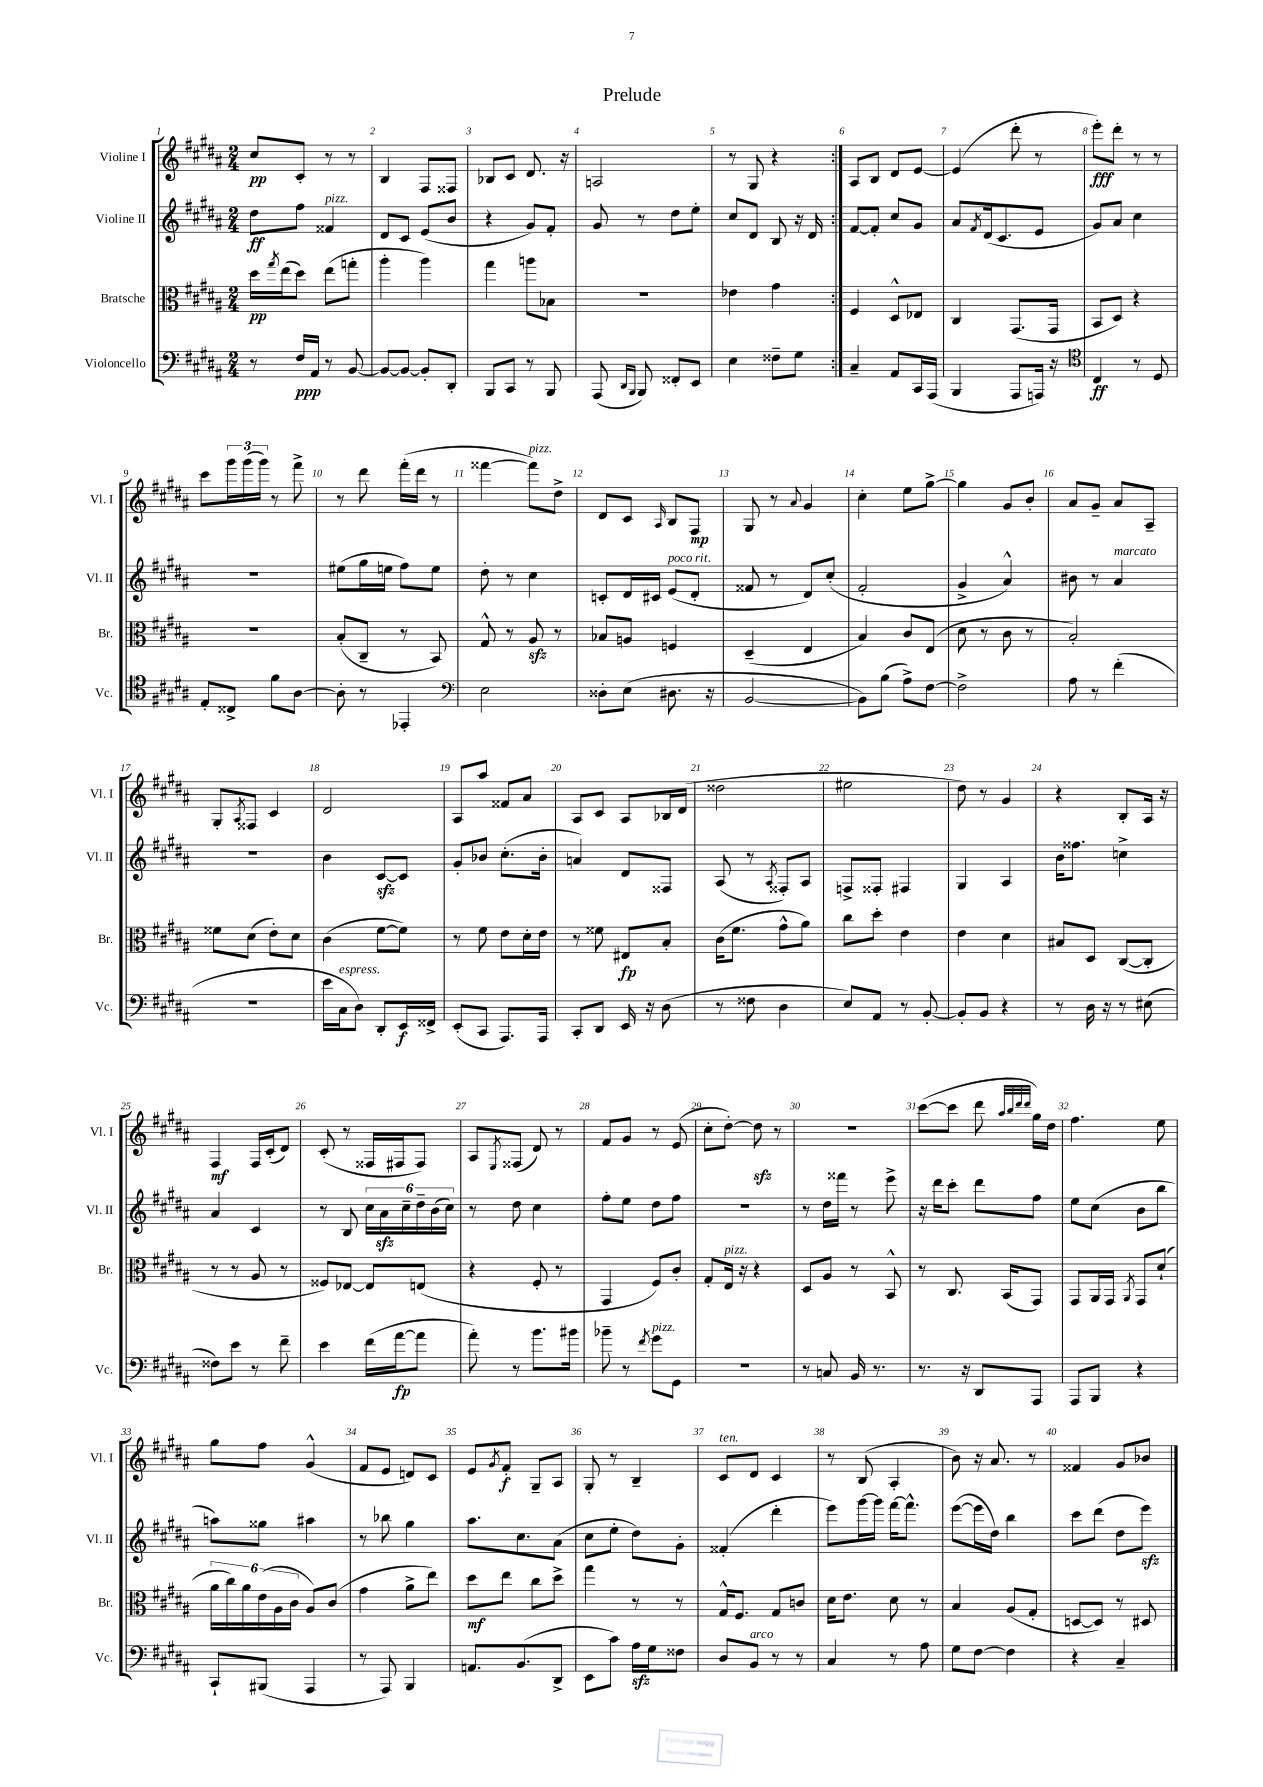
\header { title = "Prelude" }
<<
\new StaffGroup <<
\new Staff = "s0" \with { instrumentName = "Violine I" shortInstrumentName = "Vl. I" } {
    \clef treble \key b \major \numericTimeSignature \time 2/4
    \repeat volta 2 { cis''8\pp cis'8-. r8 r8 |
    b4 fis8 fisis8 |
    bes8 cis'8 dis'8. r16 |
    a2 |
    r8 gis8 r4 | }
    ais8 b8 dis'8 e'8~ |
    e'4( dis'''8-. r8 |
    e'''8-.\fff) dis'''8-. r8 r8 |
    cis'''8 \tuplet 3/2 { gis'''16 gis'''16( gis'''16) } r8 fis'''8-> |
    r8 dis'''8 fis'''16-.( dis'''16 r8 |
    fisis'''4~ fisis'''8^\markup { \italic "pizz." }) dis''8-> |
    dis'8 cis'8 \grace { ais16 } b8 fis8\mp |
    gis8 r8 \appoggiatura { ais'8 } gis'4 |
    cis''4-. e''8 gis''8~-> |
    gis''4 gis'8 b'8-. |
    ais'8 gis'8-- ais'8 ais8-- |
    gis8-. \acciaccatura { ais8 } fisis8 cis'4 |
    dis'2 |
    ais8 ais''8 fisis'8 ais'8 |
    ais8 cis'8 ais8 bes16 dis'16( |
    disis''2 |
    eis''2 |
    dis''8) r8 gis'4 |
    r4 b8-. ais16 r16 |
    fis4\mf fis16 cis'16-.( dis'8) |
    cis'8-.( r8 fisis16 fis16 fis8) |
    ais8 \acciaccatura { e8 } fisis8( dis'8) r8 |
    fis'8 gis'8 r8 e'8( |
    cis''8-. dis''8~-.) dis''8\sfz r8 |
    R2 |
    cis'''8~( cis'''8 dis'''8 \grace { ais''32 b''32 dis'''32 dis'''32 } gis''16) dis''16 |
    fis''4. e''8 |
    gis''8 fis''8 gis'4-^( |
    fis'8 e'8 d'8) cis'8 |
    e'8 \acciaccatura { gis'8 } fis'8-.\f gis8-- ais8 |
    gis8-. r8 b4-- |
    cis'8^\markup { \italic "ten." } dis'8 cis'4 |
    r8 b8( ais4-. |
    b'8) r16 ais'8. r8 |
    fisis'4 gis'8 bes'8 \bar "|." |
}
\new Staff = "s1" \with { instrumentName = "Violine II" shortInstrumentName = "Vl. II" } {
    \clef treble \key b \major \numericTimeSignature \time 2/4
    \repeat volta 2 { dis''8\ff fis''8 fisis'4^\markup { \italic "pizz." } |
    dis'8 cis'8 e'8( b'8 |
    r4 gis'8) fis'8-. |
    gis'8 r8 dis''8 e''8-. |
    cis''8 dis'8 b8 r16 dis'16 | }
    fis'8~ fis'8-. cis''8 gis'8 |
    ais'8 \acciaccatura { fis'8 } dis'16( cis'8. e'8 |
    gis'8) ais'8 cis''4 |
    R2 |
    eis''8( gis''16 e''16 fis''8) e''8 |
    dis''8-. r8 cis''4 |
    c'8-. dis'16 cis'16 e'8^\markup { \italic "poco rit." }( dis'8-. |
    fisis'8 r8 dis'8) cis''8-.( |
    fis'2-. |
    gis'4-> ais'4-^) |
    bis'8 r8 ais'4^\markup { \italic "marcato" } |
    r2 |
    b'4 cis'8~\sfz cis'8 |
    gis'8-. bes'8 cis''8.-.( bes'16-. |
    a'4) dis'8 fisis8 |
    ais8( r8 \acciaccatura { ais8 } fisis8-.) ais8 |
    f8-> fisis8-. fis4 |
    gis4 ais4 |
    b'16 fisis''8. c''4-> |
    ais'4 cis'4 |
    r8 b8 \tuplet 6/4 { cis''16 ais'16\sfz cis''16-- dis''16-- b'16( cis''16) } |
    r8 dis''8 cis''4 |
    fis''8-. e''8 dis''8 fis''8 |
    R2 |
    r8 dis''16 fisis'''16 r8 e'''8-> |
    r16 dis'''16 cis'''8-. dis'''8 fis''8 |
    e''8 cis''8( b'8 b''8 |
    a''8) gisis''8 ais''4 |
    r8 bes''8 gis''4 |
    ais''8. cis''8. ais'8( |
    cis''8 e''8-. dis''8) gis'8-. |
    fisis'4-.( dis'''4-. |
    e'''8) gis'''16~ gis'''16 fis'''16~ fis'''8.-^ |
    e'''8~( e'''16 dis''16) b''4 |
    cis'''8 dis'''8( dis''8 e'''8\sfz) \bar "|." |
}
\new Staff = "s2" \with { instrumentName = "Bratsche" shortInstrumentName = "Br." } {
    \clef alto \key b \major \numericTimeSignature \time 2/4
    \repeat volta 2 { dis''16\pp \acciaccatura { gis''8 } e''16( dis''8) e''8( g''8-. |
    ais''4-. ais''4) |
    gis''4 a''8 bes8 |
    R2 |
    ees'4 gis'4 | }
    fis4 dis8-^ ees8 |
    cis4 gis,8.( gis,16 |
    b,8 dis8) r4 |
    R2 |
    b8-.( cis8-- r8 b,8) |
    gis8-^ r8 ais8\sfz r8 |
    bes8 a8 f4 |
    dis4--( e4 |
    b4) cis'8 e8( |
    dis'8 r8 cis'8 r8 |
    b2-.) |
    fisis'8 dis'8( e'8-.) dis'8 |
    cis'4( fis'8~ fis'8) |
    r8 fis'8 e'8 dis'16-. e'16 |
    r8 fisis'8 eis8\fp b8-. |
    cis'16( fis'8. gis'8-^ ais'8) |
    cis''8 dis''8-. e'4 |
    e'4 dis'4 |
    bis8 dis8 cis8~( cis8-. |
    r8 r8 ais8 r8 |
    fisis8) ees8~ ees8 e8( |
    r4 fis8-. r8 |
    gis,4 fis8) cis'8-. |
    gis8-. e16^\markup { \italic "pizz." } r16 r4 |
    dis8 ais8 r8 b,8-^ |
    r8 cis8. b,16( gis,8) |
    gis,8 ais,16 gis,16 \acciaccatura { ais,8 } gis,8 dis'8-!( |
    \tuplet 6/4 { ais'16 cis''16) ais'16 e'16( ais16 cis'16 } ais8) cis'8( |
    gis'4 ais'8-> e''8) |
    dis''8\mf e''8 cis''8 dis''8-> |
    gis''4 r8 r8 |
    gis16-^ fis8. gis8 c'8 |
    dis'16 e'8. dis'8 r8 |
    b4 ais8( gis8-. |
    d8~ d8) r8 dis8 \bar "|." |
}
\new Staff = "s3" \with { instrumentName = "Violoncello" shortInstrumentName = "Vc." } {
    \clef bass \key b \major \numericTimeSignature \time 2/4
    \repeat volta 2 { r8 fis16\ppp ais,16 r8 b,8~ |
    b,8~ b,8~ b,8-. dis,8-. |
    b,,8 cis,8 r8 b,,8 |
    ais,,8( \grace { dis,16 b,,16 } b,,8) fisis,8-. e,8 |
    e4 fisis8-- gis8 | }
    cis4-- ais,8 cis,16 ais,,16( |
    b,,4 ais,,8 a,,16) r16 |
    \clef tenor cis4\ff r8 dis8 |
    e8-. cisis8-> fis'8 ais8~ |
    ais8-. r8 ees,4-. |
    \clef bass e2 |
    disis8-. e8( dis8. r16 |
    b,2~ |
    b,8) b8( ais8->) fis8~ |
    fis2-> |
    ais8 r8 fis'4-.( |
    r2 |
    e'16 cis16^\markup { \italic "espress." } dis8) dis,8-. e,16\f fisis,16-> |
    e,8-.( cis,8 ais,,8.) ais,,16 |
    cis,8-. dis,8 e,16 r16 dis8( |
    r8 fisis8 dis4 |
    e8) ais,8 r8 b,8~-. |
    b,8-. b,8 r4 |
    r8 dis16 r16 r8 eis8( |
    fisis8) e'8 r8 fis'8-- |
    e'4 fis'16( ais'16~\fp ais'8 |
    ais'8-.) r8 b'8. bis'16 |
    bes'8-- r8 \acciaccatura { fis'8 } gis'8^\markup { \italic "pizz." } gis,8 |
    r2 |
    r8 c8 b,16 r8. |
    r8. r16 dis,8 ais,,8 |
    ais,,8 b,,8 r4 |
    cis,8-! bis,,8( ais,,4 |
    r8 ais,,8) b,,4 |
    a,8. b,8.( dis,8-> |
    e,8 cis'8) ais16\sfz gis16 fisis8 |
    dis8 b,8^\markup { \italic "arco" } r8 r8 |
    cis4 r8 ais8 |
    gis8 fis8~ fis4 |
    r4 cis4-- \bar "|." |
}
>>
>>
\layout { \context { \Score \override BarNumber.break-visibility = ##(#f #t #t) barNumberVisibility = #all-bar-numbers-visible } }
